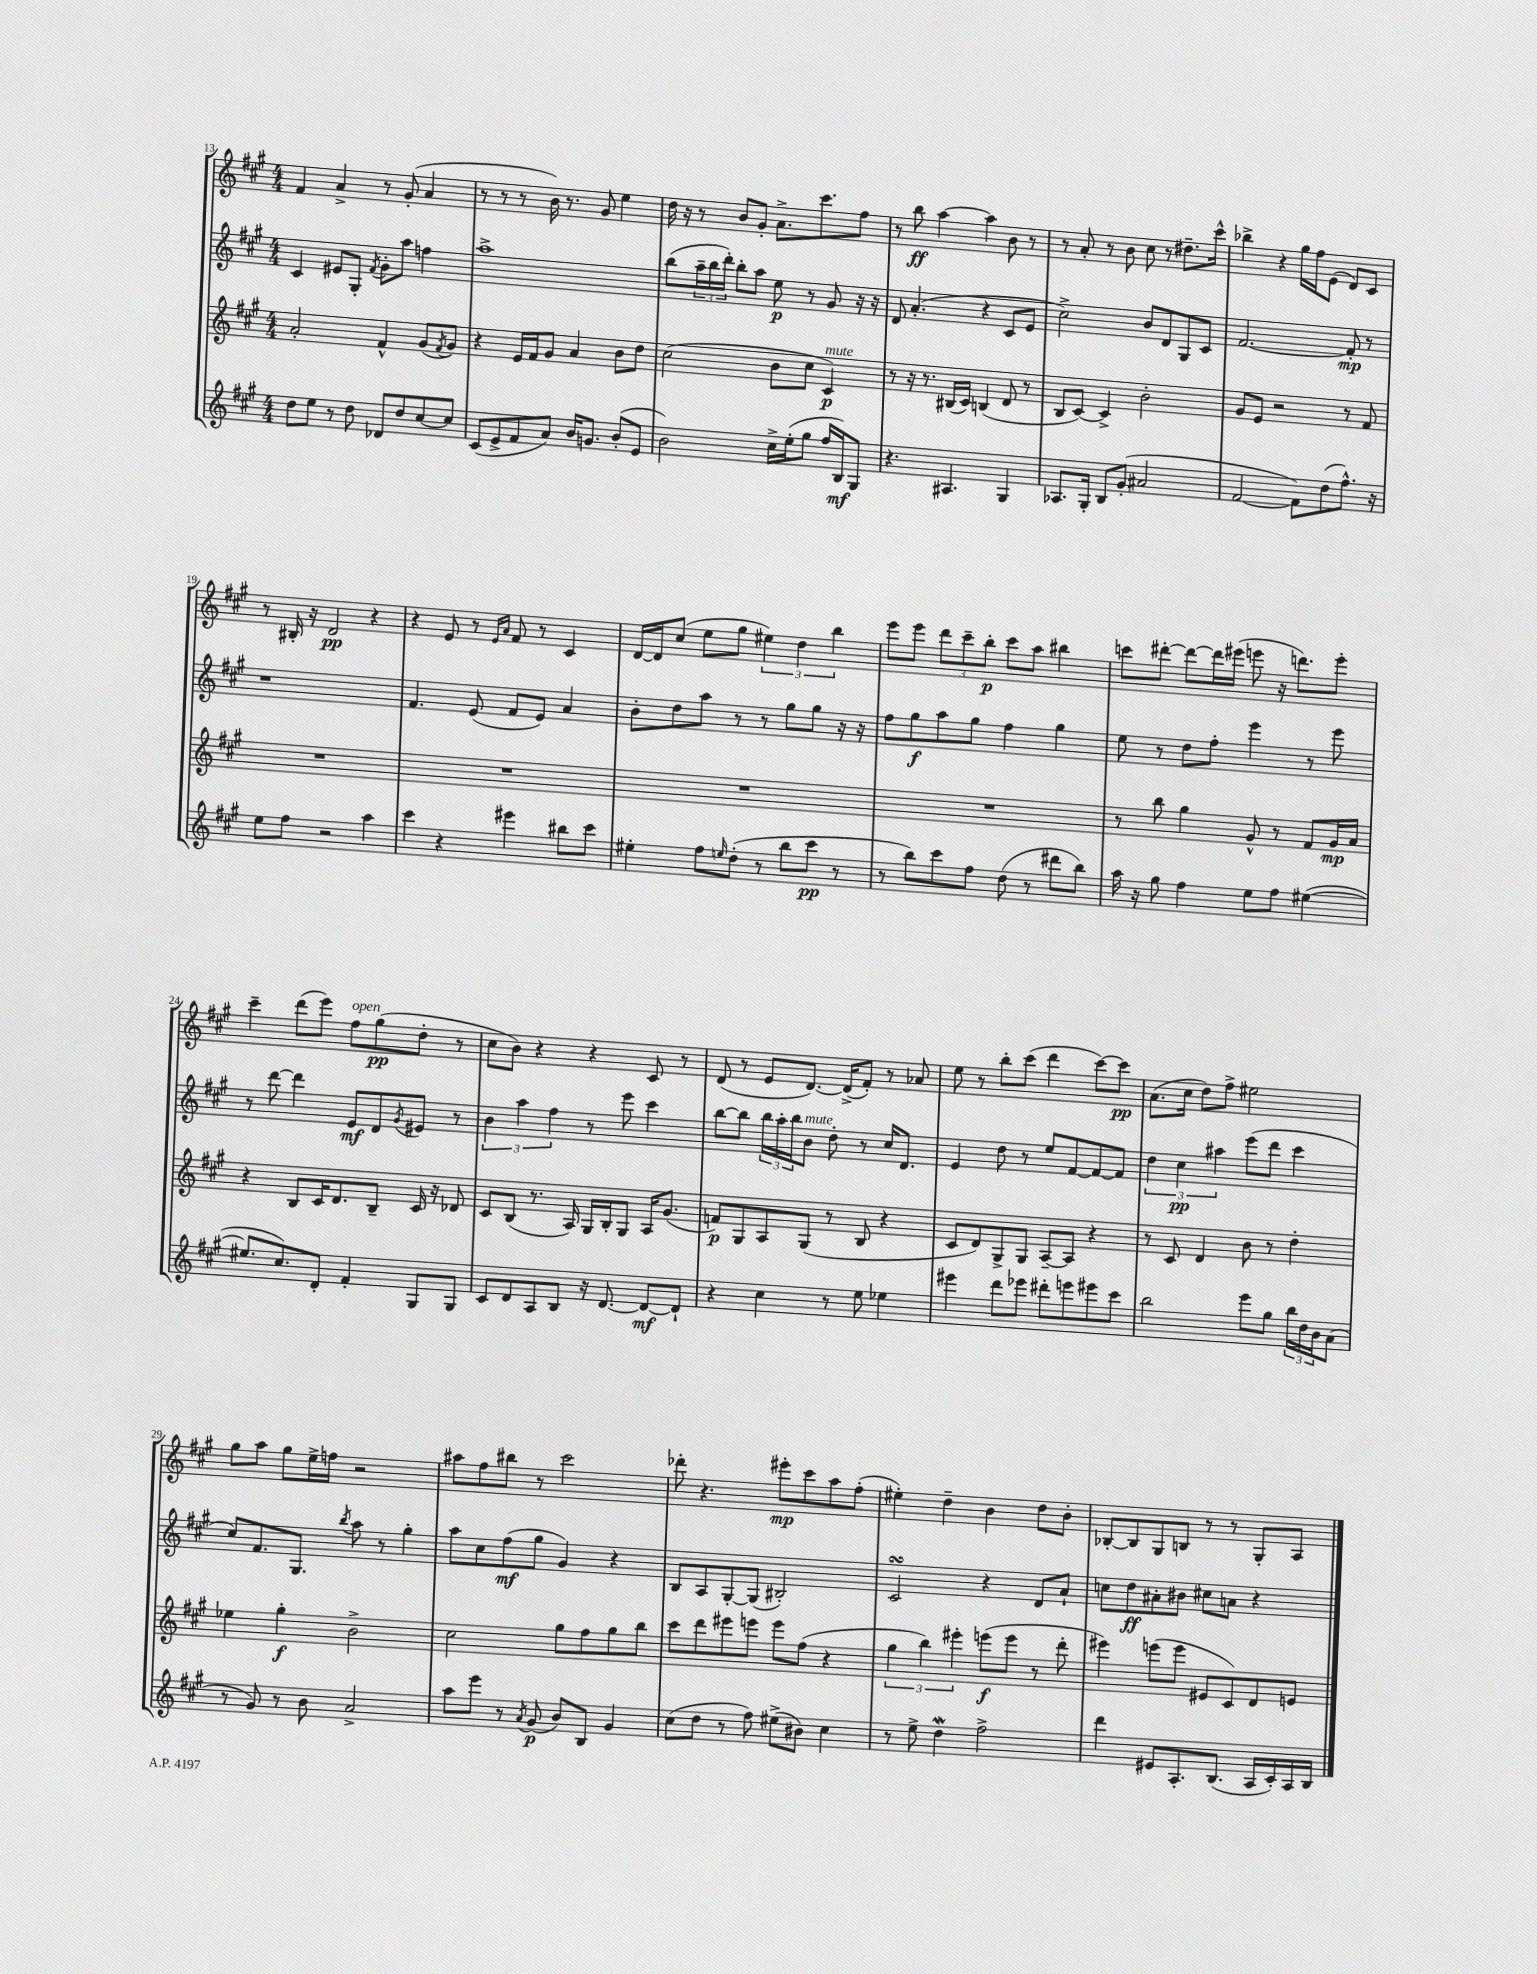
<<
\new StaffGroup <<
\new Staff = "s0" {
    \clef treble \key a \major \numericTimeSignature \time 4/4
    fis'4 a'4-> r8 gis'8-.( a'4 |
    r8 r8 r8 b'16) r8. gis'8 e''4 |
    d''16 r16 r8 b'8 gis'8-. a'8.-> cis'''8. fis''8 |
    r8 b''8\ff a''4~ a''4 b'8 r8 |
    r8 a'8-. r8 b'8 cis''8 r8 dis''8.-- cis'''16-^ |
    bes''4-> r4 gis''16 fis''16 e'8( d'8) cis'8 |
    r8 bis16-. r16 d'2\pp r4 |
    r4 e'8 r8 \grace { e'16 a'16 } fis'8 r8 cis'4 |
    d'16~ d'16 cis''8( e''8 gis''8 \tuplet 3/2 { eis''4) d''4 b''4 } |
    e'''8 e'''8 \tuplet 3/2 { d'''8 cis'''8-- b''8-.\p } cis'''8 a''8 bis''4 |
    c'''8 dis'''8~-. dis'''8~ dis'''16 eis'''16( e'''8 r16 d'''8.) e'''8-. |
    cis'''4-- d'''8( e'''8) fis''8^\markup { \italic "open" } gis''8\pp( d''8-. r8 |
    cis''8 b'8) r4 r4 cis'8 r8 |
    d'8( r8 e'8 d'8.~) d'16->( fis'8-.) r8 aes'8 |
    e''8 r8 b''8-. cis'''8( d'''4 cis'''8~) cis'''8\pp |
    a'8.( cis''16 d''8) fis''8-> eis''2 |
    gis''8 a''8 gis''8 e''16-> f''16 r2 |
    ais''8 fis''8 bis''8 r8 cis'''2 |
    des'''8-. r4. eis'''8-.\mp cis'''8 a''8 fis''8-.( |
    eis''4-.) d''4-- b'4 d''8 b'8-. |
    bes8~-. bes8 gis8 b8 r8 r8 gis8-. a8 \bar "|." |
}
\new Staff = "s1" {
    \clef treble \key a \major \numericTimeSignature \time 4/4
    cis'4 eis'8 gis8-. \acciaccatura { fis'8 } gis'8-. a''8 f''4 |
    a''1-> |
    b''8( \tuplet 3/2 { a''16-- b''16 d'''16-.) } b''8-. a''8 e''8\p r8 gis'8 r16 r16 |
    d'8 a'4.-.( r4 cis'8 e'8 |
    cis''2->) b'8 d'8 gis8 cis'8 |
    fis'2.~ fis'8-.\mp r8 |
    r1 |
    fis'4. e'8( fis'8 e'8) a'4 |
    b'8-. d''8 a''8 r8 r8 gis''8 gis''8 r16 r16 |
    fis''8 gis''8\f a''8 gis''8 fis''4 gis''4 |
    e''8 r8 d''8 fis''8-. e'''4 r8 e'''8 |
    r8 d'''8~ d'''4 e'8\mf d'8 \acciaccatura { gis'8 } eis'8 r8 |
    \tuplet 3/2 { b'4 a''4 fis''4 } r8 e'''8 cis'''4 |
    b''8~ b''8 \tuplet 3/2 { b''16 a''16-. b''16 } b'8^\markup { \italic "mute" } d''8-. r8 cis''16 d'8. |
    e'4 d''8 r8 e''8 fis'8~ fis'8~ fis'8 |
    \tuplet 3/2 { d''4 cis''4\pp ais''4 } e'''8( d'''8 cis'''4 |
    cis''8) fis'8. gis8. \acciaccatura { b''8 } a''8 r8 gis''4-. |
    a''8 cis''8 fis''8\mf( gis''8 gis'4) r4 |
    b8 a8 gis8~-. gis8( bis2-.) |
    cis'2\turn r4 d'8 a'8-! |
    c''8 d''8\ff ais'8-. bis'8 cis''8 a'8 r4 \bar "|." |
}
\new Staff = "s2" {
    \clef treble \key a \major \numericTimeSignature \time 4/4
    a'2-. fis'4-^ gis'8( \acciaccatura { fis'8 } gis'8) |
    r4 e'16 fis'16 gis'8 a'4 b'8 d''8 |
    cis''2( b'8 cis''8 cis'4\p^\markup { \italic "mute" }) |
    r8 r16 r8. bis16( cis'16) b4( d'8 r8 |
    b8 cis'8~) cis'4-> b'2-. |
    gis'8 e'8 r2 r8 fis'8 |
    R1 |
    R1 |
    R1 |
    R1 |
    r8 b''8 gis''4 gis'8-^ r8 fis'8 gis'16\mp a'16 |
    r4 b8 cis'16 d'8. b8-- cis'16 r16 des'8 |
    cis'8 b8( r8. a16) gis16 b16-. gis8 a16 gis'8.( |
    f'8\p) gis8 a8 gis8( r8 b8 r4 |
    cis'8 d'8) gis8-> gis8 a8~-- a8 r4 |
    r8 cis'8 d'4 b'8 r8 d''4-. |
    ees''4 gis''4-.\f b'2-> |
    cis''2 gis''8 fis''8 gis''8 b''8 |
    cis'''8 d'''8 eis'''8 e'''8 e'''8 fis''8( r4 |
    \tuplet 3/2 { gis''4 b''4) eis'''4-. } e'''8\f( e'''8 r8 d'''8-. |
    eis'''4) e'''8( e'''8 eis'8 cis'8) d'8 e'8 \bar "|." |
}
\new Staff = "s3" {
    \clef treble \key a \major \numericTimeSignature \time 4/4
    d''8 e''8 r8 d''8 des'8 d''8 cis''8~ cis''8 |
    cis'8( e'8-> fis'8 a'8) b'16 g'8. b'8-.( e'8 |
    b'2) cis''16-> e''16-.( gis''8 fis''16 b16\mf) gis8 |
    r4. ais4. gis4 |
    aes8. gis16-. b8 gis'8-.( ais'2 |
    fis'2~ fis'8) d''8( fis''8.-^) r16 |
    e''8 fis''8 r2 a''4 |
    cis'''4 r4 eis'''4 bis''8 cis'''8 |
    eis''4-. fis''8 \grace { e''16 } d''8-.( r8 b''8 cis'''8\pp r8 |
    r8 b''8) cis'''8 fis''8 d''8( r8 dis'''8 b''8) |
    a''16 r16 gis''8 fis''4 e''8 fis''8 eis''4~( |
    eis''8. cis''8.) d'8-. fis'4-. gis8 gis8 |
    cis'8 d'8 a8 b8 r16 d'8.~ d'8~\mf d'8-! |
    r4 cis''4 r8 e''8 ees''4 |
    eis'''4 d'''8 ees'''8 dis'''8-. e'''8 eis'''8 cis'''8 |
    b''2 e'''8 gis''8 \tuplet 3/2 { b''16 d''16 b'16 } a'8( |
    r8 gis'8) r8 b'8 a'2-> |
    a''8 e'''8 r8 \acciaccatura { a'8 } gis'8\p( b'8) b8 gis'4 |
    cis''8( d''8 r8 fis''8) eis''8->( bis'8) cis''4 |
    r8 e''8-> d''4\mordent fis''2-> |
    d'''4 eis'8 a8.-. b8.( a16 cis'16-.) a16 b16 \bar "|." |
}
>>
>>
\layout { \context { \Score currentBarNumber = #13 } }
